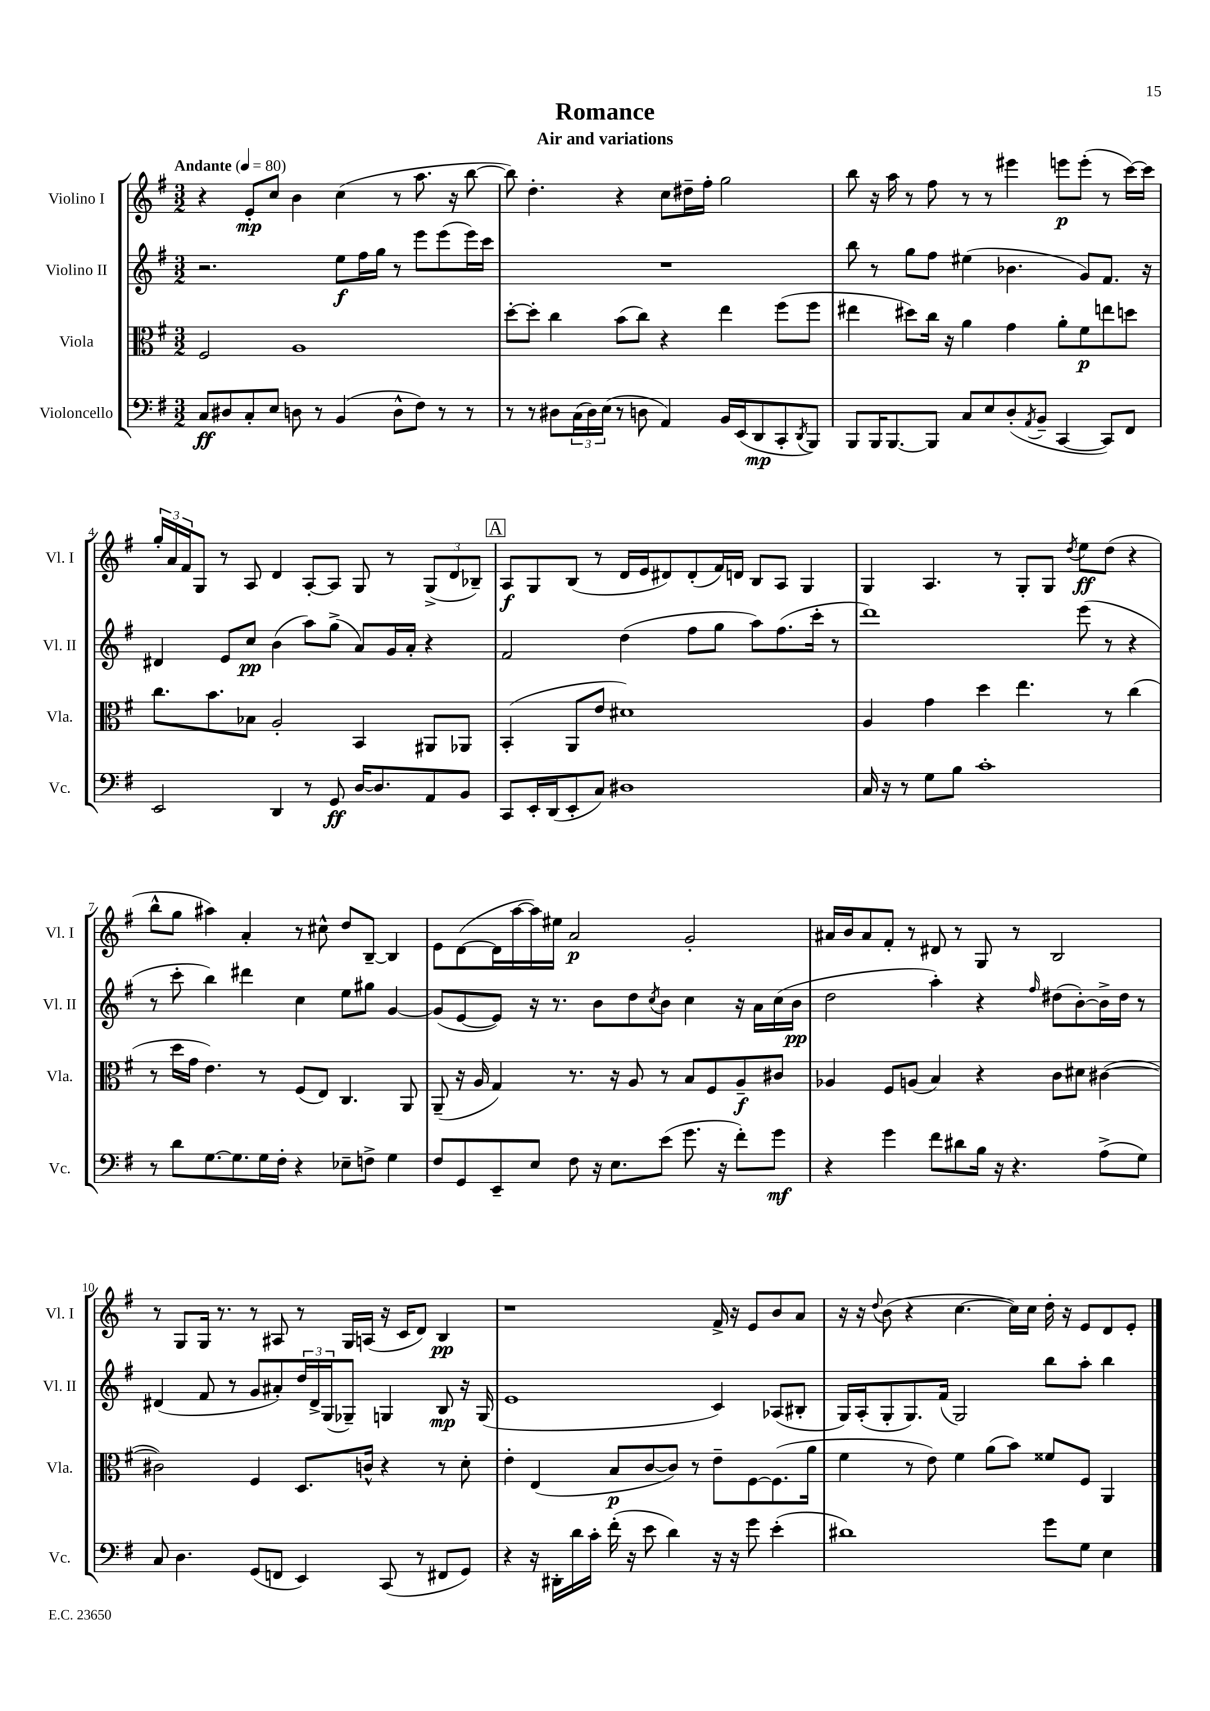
\header { title = "Romance" subtitle = "Air and variations" }
<<
\new StaffGroup <<
\new Staff = "s0" \with { instrumentName = "Violino I" shortInstrumentName = "Vl. I" } {
    \clef treble \key g \major \numericTimeSignature \time 3/2 \tempo "Andante" 4 = 80
    r4 e'8-.\mp c''8 b'4 c''4( r8 a''8. r16 b''8~ |
    b''8) d''4.-. r4 c''8 dis''16-- fis''16-. g''2 |
    b''8 r16 a''16 r8 fis''8 r8 r8 eis'''4 e'''8\p e'''8-.( r8 c'''16~) c'''16 |
    \tuplet 3/2 { g''16-. a'16 fis'16 } g8 r8 a8 d'4 a8~-. a8 g8 r8 \tuplet 3/2 { g8->( d'8 bes8--) } |
    \mark \markup { \box "A" } a8\f g8 b8( r8 d'16 e'16 dis'8) dis'8-.( fis'16) d'16 b8 a8 g4 |
    g4 a4. r8 g8-. g8 \acciaccatura { d''8 } e''8\ff d''8( r4 |
    b''8-^ g''8 ais''4) a'4-. r8 cis''8-^ d''8 b8~-- b4 |
    e'8 d'8~( d'16 a''16~ a''16) eis''16 a'2\p g'2-. |
    ais'16 b'16 ais'8 fis'8-. r8 dis'8 r8 g8 r8 b2 |
    r8 g8 g16 r8. r8 ais8 r8 g16 a16( r16 c'16 d'8) b4\pp |
    r1 fis'16-> r16 e'8 b'8 a'8 |
    r16 r16 \appoggiatura { d''8 } b'8( r4 c''4.~ c''16) c''16 d''16-. r16 e'8 d'8 e'8-. \bar "|." |
}
\new Staff = "s1" \with { instrumentName = "Violino II" shortInstrumentName = "Vl. II" } {
    \clef treble \key g \major \numericTimeSignature \time 3/2
    r2. e''8\f fis''16 g''16 r8 e'''8 e'''8( e'''16) c'''16 |
    R1. |
    b''8 r8 g''8 fis''8 eis''4( bes'4. g'8) fis'8. r16 |
    dis'4 e'8 c''8\pp b'4( a''8) g''8->( a'8) g'16 a'16-. r4 |
    \mark \markup { \box "A" } fis'2 d''4( fis''8 g''8 a''8) fis''8.( c'''16-. r8 |
    d'''1) e'''8( r8 r4 |
    r8 c'''8-. b''4) dis'''4 c''4 e''8 gis''8 g'4~ |
    g'8( e'8~ e'8) r16 r8. b'8 d''8 \acciaccatura { c''8 } b'8 c''4 r16 a'16 c''16( b'16\pp |
    d''2 a''4-.) r4 \grace { fis''16 } dis''8( b'8~-.) b'16-> dis''16 r8 |
    dis'4( fis'8 r8 g'8 ais'8-.) \tuplet 3/2 { d''16 dis'16-> g16( } ges8--) g4 b8\mp r16 g16( |
    e'1 c'4) aes8( bis8-. |
    g16) a16-.( g8-. g8.) fis'16( g2) b''8 a''8-. b''4 \bar "|." |
}
\new Staff = "s2" \with { instrumentName = "Viola" shortInstrumentName = "Vla." } {
    \clef alto \key g \major \numericTimeSignature \time 3/2
    fis2 a1 |
    d''8~-. d''8-. c''4 b'8( c''8) r4 e''4 fis''8( fis''8 |
    eis''4 dis''8) c''16 r16 a'4 g'4 a'8-. fis'8\p e''8 d''8 |
    c''8. b'8. bes8 a2-. b,4 ais,8 aes,8 |
    \mark \markup { \box "A" } b,4-.( a,8 e'8 dis'1) |
    a4 g'4 d''4 e''4. r8 c''4( |
    r8 d''16 g'16 e'4.) r8 fis8( e8) c4. a,8 |
    a,8--( r16 a16 g4) r8. r16 a8 r8 b8 fis8 a8--\f cis'8 |
    aes4 fis8 a8( b4) r4 c'8 dis'8 cis'4~( |
    cis'2) fis4 d8. c'16-^ r4 r8 d'8-. |
    e'4-. e4( b8\p c'8~ c'8) r8 e'8-- fis8~ fis8.( a'16 |
    fis'4 r8 e'8) fis'4 a'8( b'8) fisis'8 fis8 a,4 \bar "|." |
}
\new Staff = "s3" \with { instrumentName = "Violoncello" shortInstrumentName = "Vc." } {
    \clef bass \key g \major \numericTimeSignature \time 3/2
    c8\ff dis8 c8-. e8 d8 r8 b,4( d8-^ fis8) r8 r8 |
    r8 r8 dis8 \tuplet 3/2 { c16( dis16) e16( } r8 d8 a,4) b,16 e,16( d,8\mp c,8-. \acciaccatura { d,8 } b,,8) |
    b,,8 b,,16 b,,8.~ b,,8 c8 e8 d8-.( \acciaccatura { a,8 } b,8-- c,4~ c,8) fis,8 |
    e,2 d,4 r8 g,8\ff d16~ d8. a,8 b,8 |
    \mark \markup { \box "A" } c,8 e,16-. d,16( e,8-. c8) dis1 |
    c16 r16 r8 g8 b8 c'1-. |
    r8 d'8 g8.~ g8. g16 fis16-. r4 ees8-- f8-> g4 |
    fis8 g,8 e,8-- e8 fis8 r16 e8. e'8( g'8. r16 fis'8-.) g'8\mf |
    r4 g'4 fis'8 dis'8 b16 r16 r4. a8->( g8) |
    c8 d4. g,8( f,8 e,4) c,8( r8 fis,8 g,8) |
    r4 r16 dis,16-. d'16 c'16-. fis'16-.( r16 e'8 d'4) r16 r16 g'8 e'4-.( |
    dis'1) g'8 g8 e4 \bar "|." |
}
>>
>>
